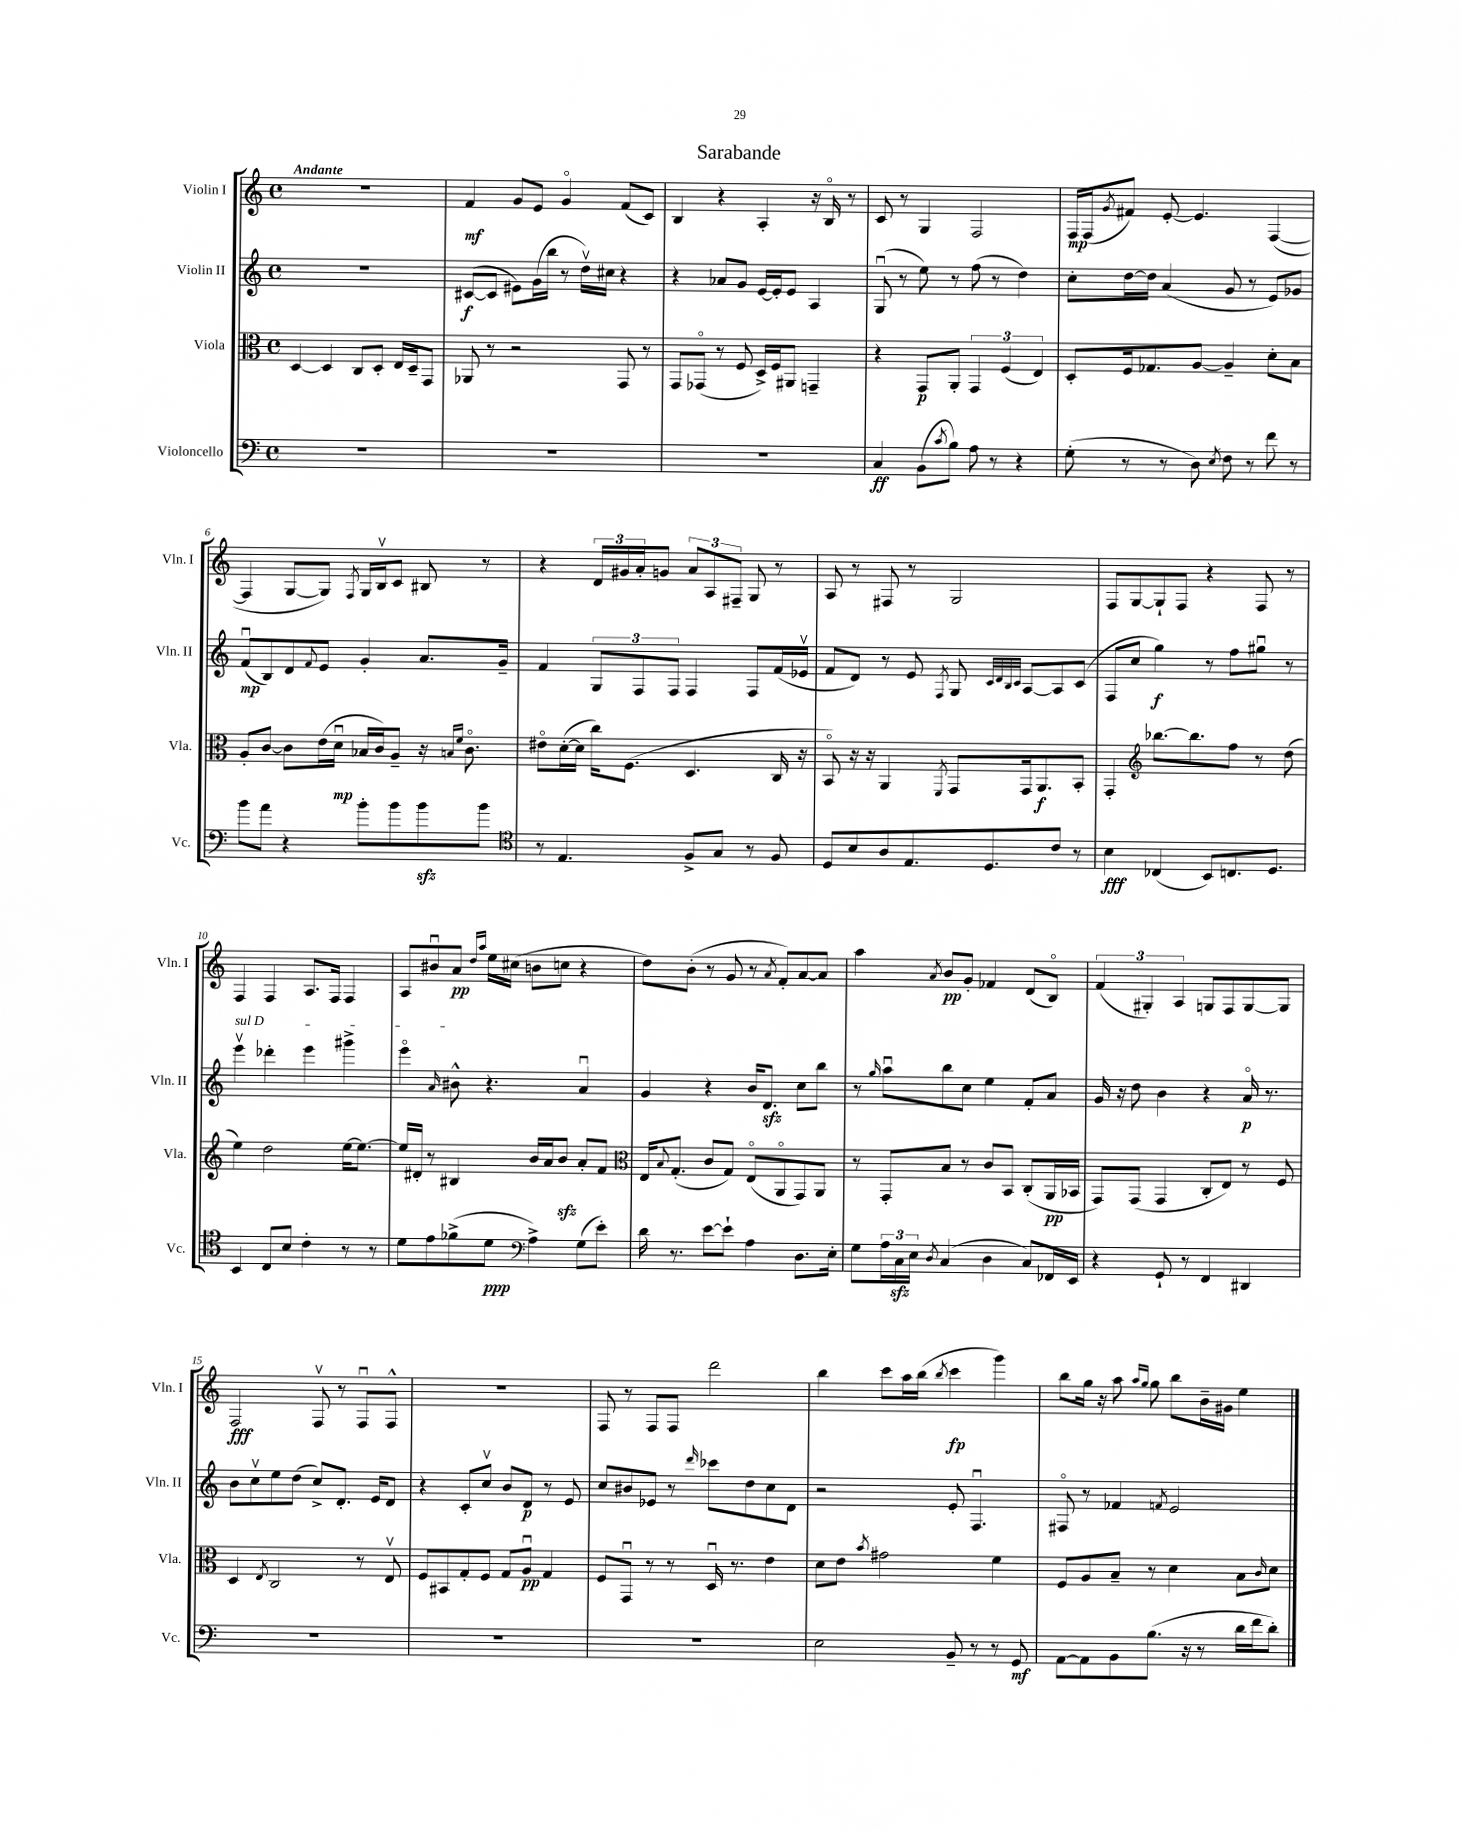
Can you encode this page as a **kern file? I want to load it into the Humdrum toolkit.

**kern	**dynam	**kern	**dynam	**kern	**dynam	**kern	**dynam
*part4	*part4	*part3	*part3	*part2	*part2	*part1	*part1
*staff4	*staff4	*staff3	*staff3	*staff2	*staff2	*staff1	*staff1
*I"Violoncello	*	*I"Viola	*	*I"Violin II	*	*I"Violin I	*
*I'Vc.	*	*I'Vla.	*	*I'Vln. II	*	*I'Vln. I	*
*clefF4	*	*clefC3	*	*clefG2	*	*clefG2	*
*k[]	*	*k[]	*	*k[]	*	*k[]	*
*M4/4	*	*M4/4	*	*M4/4	*	*M4/4	*
*met(c)	*	*met(c)	*	*met(c)	*	*met(c)	*
=1	=1	=1	=1	=1	=1	=1	=1
!	!	!	!	!	!	!LO:TX:a:B:t=Andante	!
1r	.	[4D/	.	1r	.	1r	.
.	.	4D/]	.	.	.	.	.
.	.	8C/L	.	.	.	.	.
.	.	8D'/J	.	.	.	.	.
.	.	16E/LL	.	.	.	.	.
.	.	16D~/J	.	.	.	.	.
.	.	8GG/J	.	.	.	.	.
=2	=2	=2	=2	=2	=2	=2	=2
1r	.	8AA-X/	.	([8c#X/L	f	4f/	mf
.	.	8r	.	8c#/J]	.	.	.
.	.	2r	.	8e#X\L)	.	8g/L	.
.	.	.	.	(16g\L	.	8e/J	.
.	.	.	.	16bb\JJ	.	.	.
.	.	.	.	8r	.	4g/	.
.	.	.	.	16ddv\LL)	.	.	.
.	.	.	.	16cc#X\JJ	.	.	.
.	.	8GG/	.	4r	.	(8f/L	.
.	.	8r	.	.	.	8c/J)	.
=3	=3	=3	=3	=3	=3	=3	=3
1r	.	8GG/L	.	4r	.	4B/	.
.	.	(8GG-X/J	.	.	.	.	.
.	.	8r	.	8a-X/L	.	4r	.
.	.	8F/	.	8g/J	.	.	.
.	.	16D^/LL)	.	[16e/LL	.	4A'/	.
.	.	16F/J	.	16e'/J]	.	.	.
.	.	8AA#X/J	.	8e/J	.	.	.
.	.	4GGn~/	.	4A/	.	16r	.
.	.	.	.	.	.	16B/	.
.	.	.	.	.	.	8r	.
=4	=4	=4	=4	=4	=4	=4	=4
4C/	ff	4r	.	(8Gu/	.	8c/	.
.	.	.	.	8r	.	8r	.
(8BB\L	.	8GG/L	p	8ee\)	.	4G/	.
8qc/	.	.	.	.	.	.	.
8B\J)	.	8AA'/J	.	8r	.	.	.
8A\	.	6GG/	.	(8ff\	.	2F/	.
8r	.	.	.	8r	.	.	.
.	.	(6F/	.	.	.	.	.
4r	.	.	.	4dd\)	.	.	.
.	.	6E/)	.	.	.	.	.
=5	=5	=5	=5	=5	=5	=5	=5
(8G'\	.	8D'/L	.	8cc'\L	.	16F/LL	mp
.	.	.	.	.	.	(16F/J	.
.	.	.	.	.	.	8qg/	.
8r	.	16F/k	.	[16dd\L	.	8f#X/J)	.
.	.	8.G-X/	.	16dd\JJ]	.	.	.
8r	.	.	.	(4a/	.	[8e'/	.
8D\)	.	[8A/J	.	.	.	4.e/]	.
8qE/	.	.	.	.	.	.	.
8F\	.	4A~/]	.	8g/	.	.	.
8r	.	.	.	8r	.	.	.
8f\	.	8d'\L	.	8e/L)	.	([4F/	.
8r	.	8B\J	.	8g-X/J	.	.	.
!!LO:LB:g=z
=6	=6	=6	=6	=6	=6	=6	=6
8b\L	.	8A'/L	.	(8fu/L	mp	4F/]	.
8a\J	.	[8c/J	.	8B/)	.	.	.
4r	.	8c\L]	.	8d/	.	[8G/L	.
.	.	.	.	8qqf/	.	.	.
.	.	(16e\L	.	8e/J	.	8G/J])	.
.	.	16du\JJ	mp	.	.	.	.
.	.	.	.	.	.	8qF/	.
8b'\L	.	16B-X/LL	.	4g'/	.	16G/LL	.
.	.	16c/J)	.	.	.	16Bv/J	.
8b\	.	8A~/J	.	.	.	8c/J	.
8bzz\	.	16r	.	8.a/L	.	8B#X/	.
.	.	16qqBn/LL	.	.	.	.	.
.	.	16qqf/JJ	.	.	.	.	.
.	.	8.c\	.	.	.	.	.
8b\J	.	.	.	.	.	8r	.
.	.	.	.	16g~/Jk	.	.	.
=7	=7	=7	=7	=7	=7	=7	=7
*clefC4	*	*	*	*	*	*	*
8r	.	8e#X\L	.	4f/	.	4r	.
4.E/	.	([16d'\L	.	.	.	.	.
.	.	16d\JJ]	.	.	.	.	.
.	.	16cc\KL)	.	12G/L	.	24d/LL	.
.	.	.	.	.	.	24g#X/	.
.	.	(8.F\J	.	.	.	.	.
.	.	.	.	12F/	.	24a'/J	.
.	.	.	.	.	.	8gn/J	.
.	.	.	.	12F/J	.	.	.
8F^/L	.	4.D/	.	4F/	.	12a/L	.
.	.	.	.	.	.	12A/	.
8G/J	.	.	.	.	.	.	.
.	.	.	.	.	.	12F#X~/J	.
8r	.	.	.	8F/L	.	8G/	.
8F/	.	16C/	.	(16f/L	.	8r	.
.	.	16r	.	16e-Xv/JJ	.	.	.
=8	=8	=8	=8	=8	=8	=8	=8
8D/L	.	8BB/)	.	8f/L	.	8A/	.
8B/	.	16r	.	8d/J)	.	8r	.
.	.	16r	.	.	.	.	.
8A/	.	4AA/	.	8r	.	8F#X/	.
8.E/	.	.	.	8e/	.	8r	.
.	.	8qFF/	.	8qF/	.	.	.
.	.	8GG/L	.	8G/	.	2G/	.
8.D/	.	.	.	.	.	.	.
.	.	.	.	32qqc/LLL	.	.	.
.	.	.	.	32qqd/	.	.	.
.	.	.	.	32qqB/	.	.	.
.	.	.	.	32qqc/JJJ	.	.	.
.	.	16GG/k	.	[8A/L	.	.	.
.	.	8.AA/	f	.	.	.	.
8c/J	.	.	.	8A/]	.	.	.
8r	.	8BB'/J	.	(8c/J	.	.	.
=9	=9	=9	=9	=9	=9	=9	=9
4B\	fff	4GG'/	.	8F/L	.	8F/L	.
.	.	.	.	8cc/J	.	[8G/	.
*	*	*clefG2	*	*	*	*	*
(4C-X/	.	[8.bb-X\L	.	4gg\)	f	8G`/]	.
.	.	.	.	.	.	8F/J	.
.	.	8.bb-\]	.	.	.	.	.
8BB/L)	.	.	.	8r	.	4r	.
8.Cn/	.	8ff\J	.	8ff\L	.	.	.
.	.	8r	.	8gg#Xu\J	.	8F/	.
8.D/J	.	.	.	.	.	.	.
.	.	(8dd\	.	8r	.	8r	.
!!LO:LB:g=z
=10	=10	=10	=10	=10	=10	=10	=10
!	!	!	!	!LO:TX:a:i:t=sul D	!	!	!
4BB/	.	4ee\)	.	4eeev\	.	4F/	.
8C/L	.	2dd\	.	4ddd-X'\	.	4F/	.
8B/J	.	.	.	.	.	.	.
4c'\	.	.	.	4eee\	.	8.A/L	.
.	.	.	.	.	.	16F/Jk	.
8r	.	[16ee\KL	.	4ggg#X^\	.	4F/	.
.	.	8.ee\J_	.	.	.	.	.
8r	.	.	.	.	.	.	.
=11	=11	=11	=11	=11	=11	=11	=11
8d\L	.	16ee/LL]	.	4eee\	.	8A/L	.
.	.	16d#X'/JJ	.	.	.	.	.
8e\	.	8r	.	.	.	8b#Xu/	.
.	.	.	.	16qqa/	.	.	.
(8f-X^\	.	4B#X/	.	8b#X^^\	.	8a/J	pp
.	.	.	.	.	.	16qqdd/LL	.
.	.	.	.	.	.	16qqaa/JJ	.
8d\J	ppp	.	.	4.r	.	16ee\LL	.
.	.	.	.	.	.	(16cc#X\JJ	.
*clefF4	*	*	*	*	*	*	*
4A^\)	.	16b/LL	.	.	.	8bn\L	.
.	.	16a/J	.	.	.	.	.
.	.	8bzz/J	.	.	.	8ccn\J	.
(8G\L	.	8a'/L	.	4au/	.	4r	.
8e'\J)	.	8f/J	.	.	.	.	.
=12	=12	=12	=12	=12	=12	=12	=12
*	*	*clefC3	*	*	*	*	*
16d\	.	16E/KL	.	4g/	.	8dd\L)	.
.	.	8qqB/	.	.	.	.	.
8.r	.	(8.G'/J	.	.	.	.	.
.	.	.	.	.	.	(8b'\J	.
[8e\L	.	8c/L	.	4r	.	8r	.
8e`\J]	.	8G/J)	.	.	.	8g/	.
4A\	.	(8E/L	.	16b/KL	.	8r	.
.	.	.	.	8.dzz/J	.	.	.
.	.	.	.	.	.	8qa/	.
.	.	8AA/	.	.	.	8f'/L)	.
8.D\L	.	8GG/)	.	8cc\L	.	[8a/	.
.	.	8AA/J	.	8bb\J	.	8a/J]	.
16E'\Jk	.	.	.	.	.	.	.
=13	=13	=13	=13	=13	=13	=13	=13
8G\L	.	8r	.	8r	.	4aa\	.
.	.	.	.	16qqgg/	.	.	.
24A\L	.	8GG'/L	.	8aau\L	.	.	.
24Czz\	.	.	.	.	.	.	.
24E\JJ	.	.	.	.	.	.	.
8qD/	.	.	.	.	.	8qa/	.
(4C/	.	8B/J	.	8bb\	.	8b/L	pp
.	.	8r	.	8cc\J	.	8g'/J	.
4D\	.	8c/L	.	4ee\	.	4f-X/	.
.	.	8BB/J	.	.	.	.	.
8C/L)	.	(8C'/L	.	8f'/L	.	(8d/L	.
16FF-X/L	.	16AA/L	pp	8a/J	.	8B/J)	.
16EE/JJ	.	16BB-X/JJ	.	.	.	.	.
=14	=14	=14	=14	=14	=14	=14	=14
4r	.	8GG/L)	.	16g/	.	(6f/	.
.	.	.	.	16r	.	.	.
.	.	(8GG/J	.	8dd\	.	.	.
.	.	.	.	.	.	6G#X'/)	.
8GG`/	.	4GG/	.	4b\	.	.	.
.	.	.	.	.	.	6A/	.
8r	.	.	.	.	.	.	.
4FF/	.	8C'/L	.	4r	.	8Gn/L	.
.	.	8E/J)	.	.	.	8F/	.
4DD#X/	.	8r	.	16a/	p	[8G/	.
.	.	.	.	8.r	.	.	.
.	.	8F/	.	.	.	8G/J]	.
!!LO:LB:g=z
=15	=15	=15	=15	=15	=15	=15	=15
1r	.	4D/	.	8b\L	.	2F/	fff
.	.	.	.	8ccv\	.	.	.
.	.	8qE/	.	.	.	.	.
.	.	2C/	.	8ee\	.	.	.
.	.	.	.	(8dd\J	.	.	.
.	.	.	.	8cc^/L)	.	8Fv/	.
.	.	.	.	8.d'/J	.	8r	.
.	.	8r	.	.	.	8Fu/L	.
.	.	.	.	16e/KL	.	.	.
.	.	8Ev/	.	8d/J	.	8F^^/J	.
=16	=16	=16	=16	=16	=16	=16	=16
1r	.	8F/L	.	4r	.	1r	.
.	.	8BB#X/	.	.	.	.	.
.	.	8G'/	.	8c'/L	.	.	.
.	.	8F/J	.	8ccv/J	.	.	.
.	.	8G/L	.	8b/L	.	.	.
.	.	8Au/J	pp	8d/J	p	.	.
.	.	4G/	.	8r	.	.	.
.	.	.	.	8e/	.	.	.
=17	=17	=17	=17	=17	=17	=17	=17
1r	.	8F/L	.	8cc/L	.	8F/	.
.	.	8GGu/J	.	8b#X/	.	8r	.
.	.	8r	.	8e-X/J	.	8F/L	.
.	.	8r	.	8r	.	8F/J	.
.	.	.	.	16qqddd/	.	.	.
.	.	16Du/	.	8ccc-X\L	.	2ddd\	.
.	.	8.r	.	.	.	.	.
.	.	.	.	8dd\	.	.	.
.	.	4e\	.	8cc\	.	.	.
.	.	.	.	8d\J	.	.	.
=18	=18	=18	=18	=18	=18	=18	=18
2E\	.	8d\L	.	2r	.	4bb\	.
.	.	8e\J	.	.	.	.	.
.	.	8qb/	.	.	.	.	.
.	.	2g#X\	.	.	.	8ccc\L	.
.	.	.	.	.	.	16aa\L	.
.	.	.	.	.	.	(16bb\JJ	.
.	.	.	.	.	.	8qbb/	.
8BB~/	.	.	.	8e'/	.	4ccc\	fp
8r	.	.	.	4.Fu/	.	.	.
8r	.	4f\	.	.	.	4ggg\)	.
8GG/	mf	.	.	.	.	.	.
=19	=19	=19	=19	=19	=19	=19	=19
[8AA\L	.	8F/L	.	8F#X/	.	8bb\L	.
8AA\]	.	8A/	.	8r	.	16gg\Jk	.
.	.	.	.	.	.	16r	.
8BB\	.	8B~/J	.	4f-X/	.	8aa\	.
.	.	.	.	.	.	16qqaa/LL	.
.	.	.	.	.	.	16qqgg/JJ	.
(8.B\J	.	8r	.	.	.	8gg\	.
.	.	.	.	8qfn/	.	.	.
.	.	4d\	.	2e/	.	8bb\L	.
16r	.	.	.	.	.	.	.
8r	.	.	.	.	.	16b~\L	.
.	.	.	.	.	.	16g#X\JJ	.
16d\LL	.	8B\L	.	.	.	4ee\	.
16f\J	.	.	.	.	.	.	.
.	.	16qqc/	.	.	.	.	.
8d'\J)	.	8d\J	.	.	.	.	.
==	==	==	==	==	==	==	==
*-	*-	*-	*-	*-	*-	*-	*-
